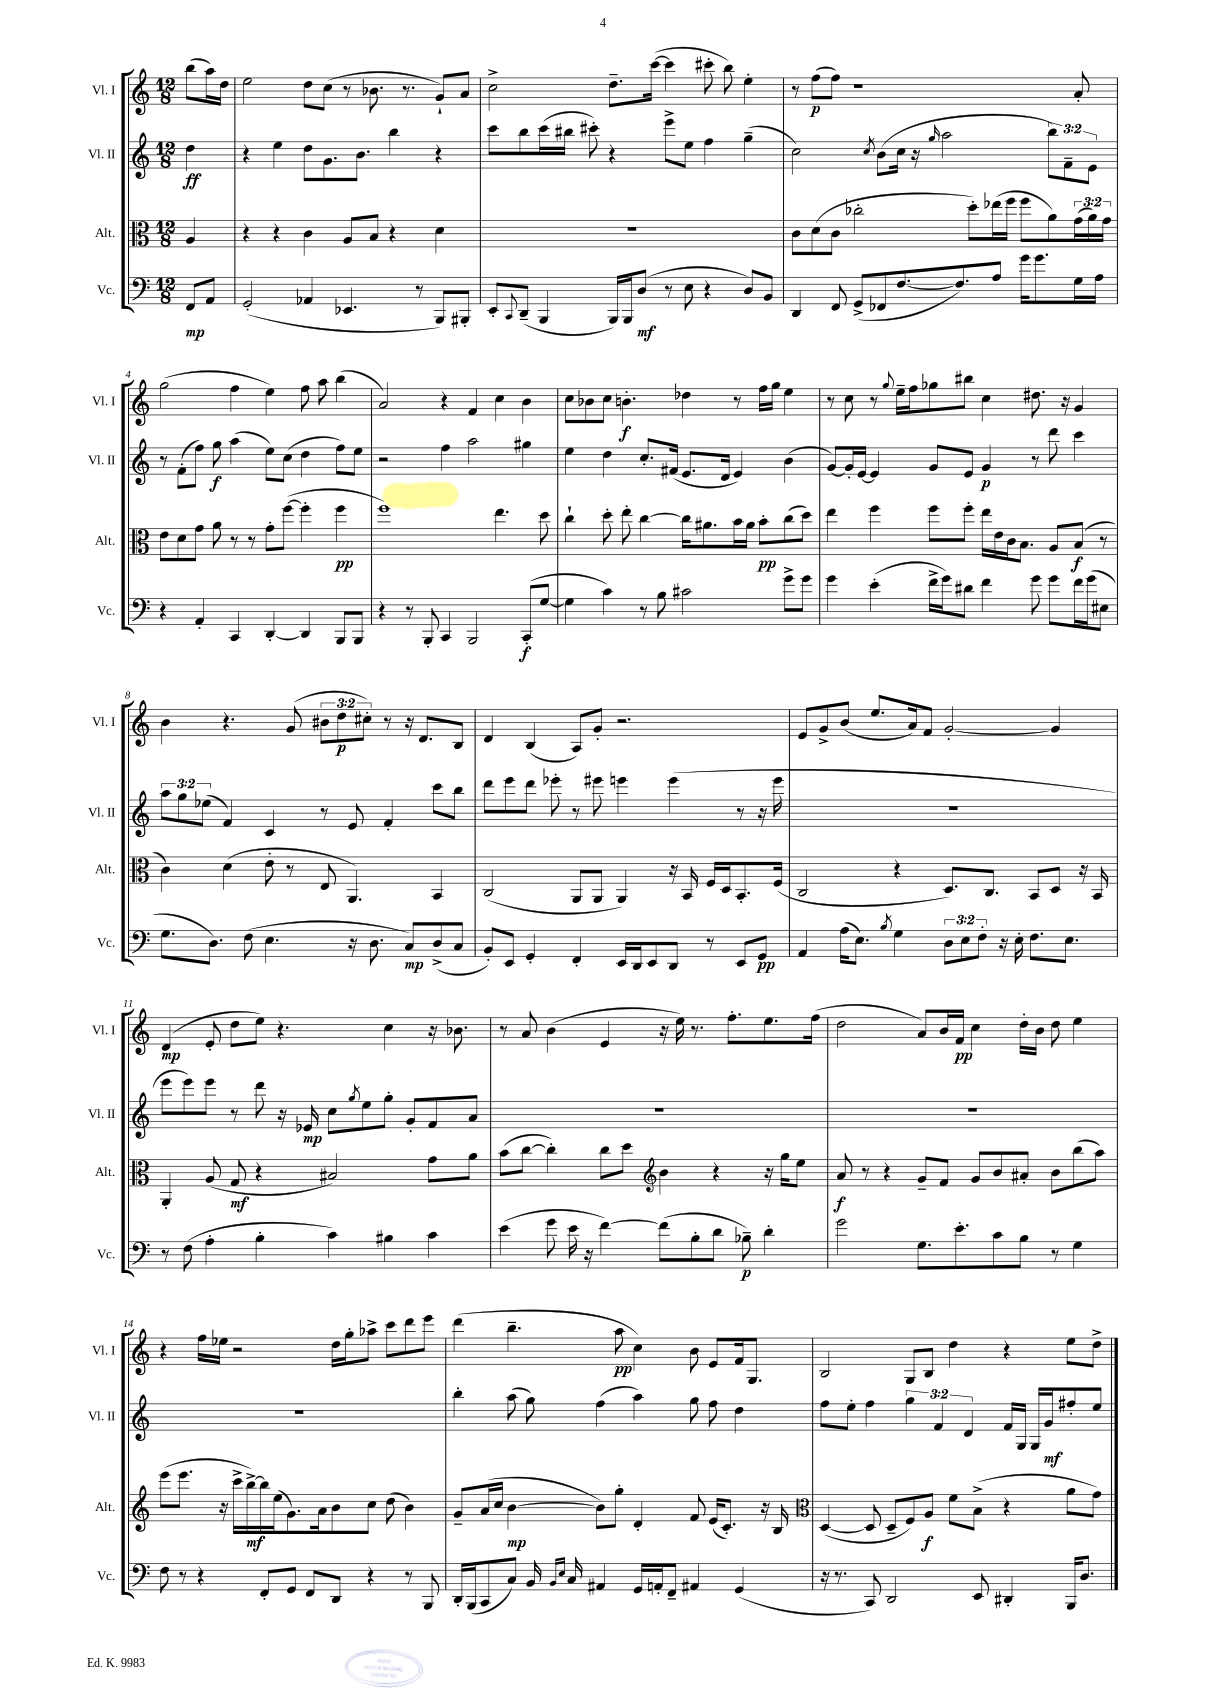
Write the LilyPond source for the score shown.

<<
\new StaffGroup <<
\new Staff = "s0" \with { instrumentName = "Vl. I" shortInstrumentName = "Vl. I" } {
    \clef treble \key c \major \numericTimeSignature \time 12/8 \override Staff.TupletNumber.text = #tuplet-number::calc-fraction-text \partial 4
    b''8( a''16) d''16 |
    e''2 d''8 c''8( r8 bes'8. r8. g'8-!) a'8 |
    c''2-> d''8.-- c'''16~( c'''4 cis'''8-. b''8) e''4-. |
    r8 f''8\p( f''8) r1 a'8-. |
    g''2( f''4 e''4) f''8 a''8 b''4( |
    a'2) r4 f'4 c''4 b'4 |
    c''8 bes'8 c''8 b'4.-.\f des''4 r8 f''16 g''16 e''4 |
    r8 c''8 r8 \appoggiatura { g''8 } e''16-- f''16 ges''8 bis''8 c''4 dis''8. r16 g'4 |
    b'4 r4. g'8( \tuplet 3/2 { bis'8 d''8\p cis''8-.) } r8 r16 d'8. b8 |
    d'4 b4( a8) g'8-. r2. |
    e'8 g'8-> b'8( e''8. a'16) f'8 g'2~-. g'4 |
    d'4\mp( e'8-. d''8 e''8) r4. c''4 r16 bes'8. |
    r8 a'8 b'4( e'4 r16 e''16) r8. f''8.-. e''8. f''16( |
    d''2 a'8) b'16 f'16\pp c''4 d''16-. b'16 d''8 e''4 |
    r4 f''16 ees''16 r2 d''16 g''16-. aes''8-> c'''8 d'''8 e'''8 |
    d'''4( b''4.-- a''8\pp c''4) b'8 e'8 f'16 g8. |
    b2 g8 b8 d''4 r4 e''8 d''8-> \bar "|." |
}
\new Staff = "s1" \with { instrumentName = "Vl. II" shortInstrumentName = "Vl. II" } {
    \clef treble \key c \major \numericTimeSignature \time 12/8 \override Staff.TupletNumber.text = #tuplet-number::calc-fraction-text \partial 4
    d''4\ff |
    r4 e''4 d''8 g'8. b'8. b''4 r4 |
    c'''8 b''8 c'''16( bis''16 cis'''8-.) r4 e'''8-> e''8 f''4 g''4--( |
    c''2) \acciaccatura { c''8 } b'8( c''16 r16 \grace { g''16 } a''2 \tuplet 3/2 { b''8) f'8-- e'8 } |
    r8 f'8-.( f''8) g''8\f a''4( e''8) c''8( d''4 f''8) e''8 |
    r2 f''4 a''2 gis''4 |
    e''4 d''4 c''8.-. fis'16( e'8. d'16 e'4) b'4( |
    g'8~) g'16-. e'16~ e'4 g'8 e'8 g'4\p r8 d'''8 c'''4 |
    \tuplet 3/2 { a''8 g''8 ees''8( } f'4) c'4 r8 e'8 f'4-. c'''8 b''8 |
    d'''8 e'''8 d'''8 ees'''8-. r8 eis'''8 e'''4 e'''4( r8 r16 e'''16 |
    R1. |
    e'''8 e'''8) e'''8 r8 d'''8 r16 ees'16\mp c''8 \acciaccatura { g''8 } e''8 g''8-. g'8-. f'8 a'8 |
    R1. |
    R1. |
    R1. |
    b''4-. a''8( g''8) f''4( a''4) g''8 f''8 d''4 |
    f''8 e''8-. f''4 \tuplet 3/2 { g''4 f'4 d'4 } f'16 g16 g16 g'16\mf fis''8-. e''8 \bar "|." |
}
\new Staff = "s2" \with { instrumentName = "Alt." shortInstrumentName = "Alt." } {
    \clef alto \key c \major \numericTimeSignature \time 12/8 \override Staff.TupletNumber.text = #tuplet-number::calc-fraction-text \partial 4
    a4 |
    r4 r4 c'4 a8 b8 r4 d'4 |
    R1. |
    c'8 d'8( c'8 ces''2-. d''8-.) ees''16( f''16 f''8 a'8) \tuplet 3/2 { g'16( a'16) g'16 } |
    e'8 d'8 g'8 a'8 r8 r8 g'8-. f''8~( f''4-. f''4\pp |
    f''1) e''4. d''8 |
    c''4-! d''8-. e''8-. c''4~ c''16 ais'8. b'16 ais'16 b'8-.\pp c''8( d''8) |
    e''4 f''4 f''8 f''8-. e''16 e'16 c'16 b8. a8 b8\f( r8 |
    c'4) d'4( e'8-. r8 e8 a,4.) b,4 |
    c2( a,8 a,8 a,4) r16 b,16 f16 d16 b,8.-. f16( |
    c2 r4 d8.) c8. b,8 d8 r16 b,16 |
    a,4-. a8( g8\mf r4 bis2) g'8 a'8 |
    b'8( c''8~ c''4-.) c''8 d''8 \clef treble b'4 r4 r16 g''16 e''8 |
    a'8\f r8 r4 g'8-- f'8 g'8 b'8 ais'8-. b'8 b''8( a''8) |
    e'''8( e'''8. r16 c'''16-> b''16~->\mf) b''16 e''16( g'8.) a'16 b'8 c''8 d''8( b'4) |
    g'8-- a'16( c''16 b'4~\mp b'8) g''8-. d'4-. f'8 e'16( c'8.-.) r16 b16 |
    \clef alto d4~( d8 d8-- f8) a8\f f'8 b8->( r4 a'8 g'8) \bar "|." |
}
\new Staff = "s3" \with { instrumentName = "Vc." shortInstrumentName = "Vc." } {
    \clef bass \key c \major \numericTimeSignature \time 12/8 \override Staff.TupletNumber.text = #tuplet-number::calc-fraction-text \partial 4
    f,8\mp a,8 |
    g,2-.( aes,4 ees,4. r8 b,,8) bis,,8-. |
    e,8-. \appoggiatura { c,8 } d,8--( b,,4 b,,16) b,,16 d8\mf( r8 e8 r4 d8) b,8 |
    d,4 f,8 g,8->( fes,8 f8.~ f8.) a8 g'16 g'8. g16 a16 |
    r4 a,4-. c,4 d,4~-. d,4 b,,8 b,,8 |
    r4 r8 b,,8-. c,4 b,,2 c,8-.\f( g8~ |
    g4 c'4) r8 b8 cis'2 g'8-> g'8 |
    g'4 e'4-.( f'16-> g'16) dis'8 f'4 g'8 g'8 f'16 g'16( eis8 |
    g8. d8.) f8( e4. r16 d8. c8\mp) d8->( c8 |
    b,8-.) e,8 g,4-. f,4-. e,16 d,16 e,8 d,8 r8 e,8 g,8\pp |
    a,4 a16( e8.) \acciaccatura { b8 } g4 \tuplet 3/2 { d8 e8 f8-. } r16 e16-. f8. e8. |
    r8 f8( a4-. b4-. c'4) bis4 c'4 |
    e'4( g'8 e'16 r16 f'4~) f'8( b8-. d'8 bes8--\p) d'4-. |
    g'2 g8. e'8.-. c'8 b8 r8 g4 |
    f8 r8 r4 f,8-. g,8 f,8 d,8 r4 r8 b,,8 |
    d,16-. b,,16( c,8 c8) b,16 \grace { b,16 e16 } c16 ais,4 g,16 a,16-. f,8-- ais,4 g,4( |
    r16 r8. c,8) d,2 e,8 dis,4-. b,,16 d8. \bar "|." |
}
>>
>>
